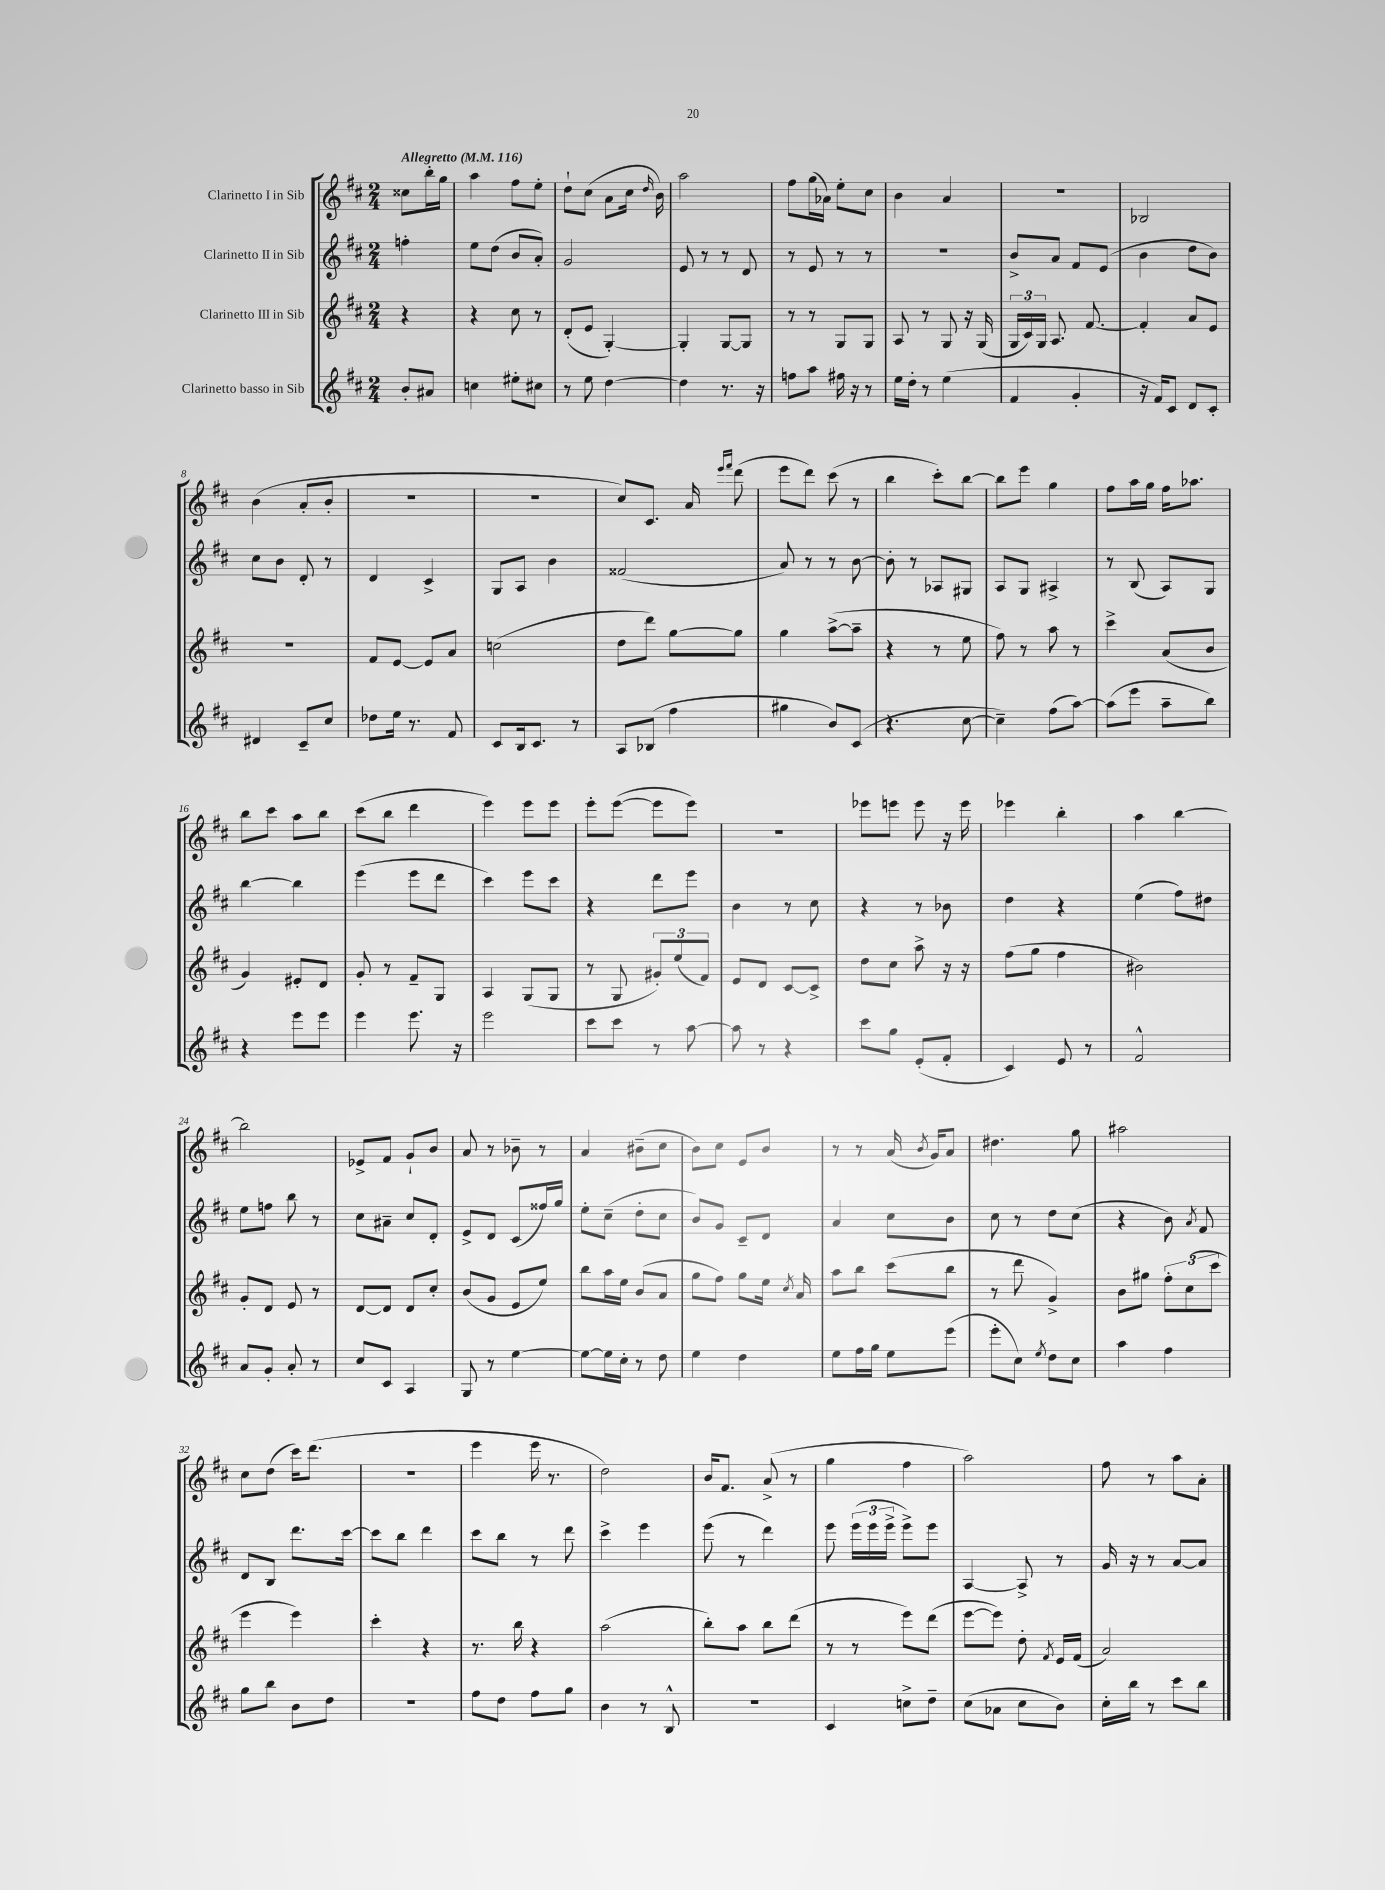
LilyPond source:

<<
\new StaffGroup <<
\new Staff = "s0" \with { instrumentName = "Clarinetto I in Sib" } {
    \clef treble \key d \major \numericTimeSignature \time 2/4 \partial 4 \tempo "Allegretto" 4 = 116
    \autoBeamOff cisis''8[ b''16-. g''16] |
    a''4 fis''8[ e''8]-. |
    d''8[-! cis''8]( a'8[ cis''16] \grace { d''16 } b'16) |
    a''2 |
    fis''8[ g''16( aes'16]) e''8[-. cis''8] |
    b'4 a'4 |
    r2 |
    bes2 |
    b'4( a'8[-. b'8]-. |
    r2 |
    R2 |
    cis''8[) cis'8.] a'16 \grace { e'''16[ fis'''16] } d'''8( |
    e'''8[ d'''8]) cis'''8( r8 |
    b''4 cis'''8[-.) b''8]~ |
    b''8[ e'''8] g''4 |
    fis''8[ a''16 g''16] fis''16[ aes''8.] |
    b''8[ cis'''8] a''8[ b''8] |
    cis'''8[( b''8] d'''4 |
    e'''4) e'''8[ e'''8] |
    e'''8[-. e'''8]~( e'''8[ e'''8]) |
    R2 |
    ees'''8[ e'''8] e'''8 r16 e'''16 |
    ees'''4 b''4-. |
    a''4 b''4~ |
    b''2 |
    ees'8[-> fis'8] g'8[-! b'8] |
    a'8 r8 bes'8-- r8 |
    a'4 bis'8[--( cis''8] |
    b'8[) cis''8] e'8[ b'8] |
    r8 r8 a'16( \acciaccatura { b'8 } g'16[) a'8] |
    dis''4. g''8 |
    ais''2 |
    cis''8[ d''8]( cis'''16[) d'''8.]( |
    R2 |
    e'''4 e'''16 r8. |
    d''2) |
    b'16[ fis'8.] a'8->( r8 |
    g''4 fis''4 |
    a''2) |
    fis''8 r8 a''8[ a'8]-. \bar "|." |
}
\new Staff = "s1" \with { instrumentName = "Clarinetto II in Sib" } {
    \clef treble \key d \major \numericTimeSignature \time 2/4 \partial 4
    \autoBeamOff f''4-. |
    e''8[ d''8]( b'8[ a'8]-.) |
    g'2 |
    e'8 r8 r8 d'8 |
    r8 e'8 r8 r8 |
    R2 |
    b'8[-> a'8] fis'8[ e'8]( |
    b'4 d''8[ b'8]) |
    cis''8[ b'8] d'8-. r8 |
    d'4 cis'4-> |
    g8[ a8] b'4 |
    fisis'2( |
    a'8) r8 r8 b'8~ |
    b'8-. r8 aes8[ gis8] |
    a8[ g8] ais4-> |
    r8 b8( a8[) g8] |
    b''4~ b''4 |
    e'''4( e'''8[ d'''8] |
    cis'''4) e'''8[ cis'''8] |
    r4 d'''8[ e'''8] |
    b'4 r8 cis''8 |
    r4 r8 bes'8 |
    d''4 r4 |
    e''4( fis''8[) dis''8] |
    e''8[ f''8] b''8 r8 |
    cis''8[ ais'8]-- cis''8[ d'8]-. |
    e'8[-> d'8] cis'8[( fisis''16) g''16] |
    e''8[-. cis''8]--( d''8[-. cis''8] |
    b'8[) g'8] cis'8[-- d'8] |
    a'4 cis''8[ b'8] |
    cis''8 r8 d''8[ cis''8]( |
    r4 b'8) \acciaccatura { a'8 } fis'8 |
    d'8[ b8] d'''8.[ cis'''16]~ |
    cis'''8[ b''8] d'''4 |
    cis'''8[ b''8] r8 d'''8 |
    cis'''4-> e'''4 |
    e'''8( r8 d'''4) |
    e'''8 \tuplet 3/2 { e'''16[( e'''16 e'''16]-> } e'''8[->) e'''8] |
    a4~ a8-> r8 |
    g'16 r16 r8 a'8[~ a'8] \bar "|." |
}
\new Staff = "s2" \with { instrumentName = "Clarinetto III in Sib" } {
    \clef treble \key d \major \numericTimeSignature \time 2/4 \partial 4
    \autoBeamOff r4 |
    r4 cis''8 r8 |
    d'8[-.( e'8] g4~-.) |
    g4-. g8[~ g8] |
    r8 r8 g8[ g8] |
    a8 r8 g8 r16 g16( |
    \tuplet 3/2 { g16[ cis'16) g16] } a8. fis'8.~ |
    fis'4-. a'8[ e'8] |
    R2 |
    fis'8[ e'8]~ e'8[ a'8] |
    c''2( |
    d''8[ d'''8]) g''8[~ g''8] |
    g''4 a''8[~->( a''8]-- |
    r4 r8 e''8 |
    fis''8) r8 a''8 r8 |
    cis'''4-> a'8[( b'8] |
    g'4) eis'8[-. d'8] |
    g'8-. r8 fis'8[-- g8] |
    a4 g8[( g8] |
    r8 g8 \tuplet 3/2 { gis'8[-.) e''8( fis'8]) } |
    e'8[ d'8] cis'8[~ cis'8]-> |
    d''8[ cis''8] a''8-> r16 r16 |
    fis''8[( g''8] fis''4 |
    bis'2) |
    g'8[-. d'8] e'8 r8 |
    d'8[~ d'8] d'8[ cis''8]-. |
    b'8[( g'8] e'8[ e''8]) |
    b''8[ a''16 e''16] b'8[( a'8] |
    g''8[ fis''8]) g''8[ e''16] \acciaccatura { cis''8 } a'16 |
    a''8[ b''8] cis'''8[( b''8] |
    r8 d'''8 g'4->) |
    b'8[ gis''8] \tuplet 3/2 { fis''8[-. cis''8( cis'''8] } |
    e'''4 e'''4) |
    cis'''4-. r4 |
    r8. b''16 r4 |
    a''2( |
    b''8[-.) a''8] b''8[ d'''8]( |
    r8 r8 e'''8[) d'''8]( |
    e'''8[~ e'''8]) d''8-. \acciaccatura { fis'8 } e'16[ fis'16]( |
    a'2) \bar "|." |
}
\new Staff = "s3" \with { instrumentName = "Clarinetto basso in Sib" } {
    \clef treble \key d \major \numericTimeSignature \time 2/4 \partial 4
    \autoBeamOff b'8[-. ais'8] |
    c''4 eis''8[-. cis''8] |
    r8 e''8 d''4~ |
    d''4 r8. r16 |
    f''8[ a''8] fis''16 r16 r8 |
    e''16[ d''16]-. r8 e''4( |
    fis'4 g'4-. |
    r16 fis'16[) cis'8] d'8[ cis'8]-. |
    dis'4 cis'8[-- cis''8] |
    des''8[ e''16] r8. fis'8 |
    cis'8[ b16 cis'8.] r8 |
    a8[ bes8]( fis''4 |
    gis''4 b'8[) cis'8]( |
    r4. cis''8~ |
    cis''4--) fis''8[( a''8]~) |
    a''8[( e'''8] a''8[-- b''8]) |
    r4 e'''8[ e'''8] |
    e'''4 e'''8. r16 |
    e'''2 |
    cis'''8[ cis'''8] r8 a''8~ |
    a''8 r8 r4 |
    cis'''8[ g''8] e'8[-.( fis'8]-. |
    cis'4) e'8 r8 |
    fis'2-^ |
    a'8[ g'8]-. a'8-. r8 |
    cis''8[ cis'8] a4 |
    g8 r8 e''4~ |
    e''8[~ e''16 cis''16]-. r8 d''8 |
    e''4 d''4 |
    e''8[ fis''16 g''16] e''8[ e'''8]( |
    e'''8[-. cis''8]) \acciaccatura { e''8 } d''8[ cis''8] |
    a''4 fis''4 |
    g''8[ b''8] b'8[ d''8] |
    r2 |
    fis''8[ d''8] fis''8[ g''8] |
    b'4 r8 b8-^ |
    R2 |
    cis'4 c''8[-> d''8]-- |
    cis''8[( aes'8] cis''8[ b'8]) |
    cis''16[-. b''16] r8 cis'''8[ b''8] \bar "|." |
}
>>
>>
